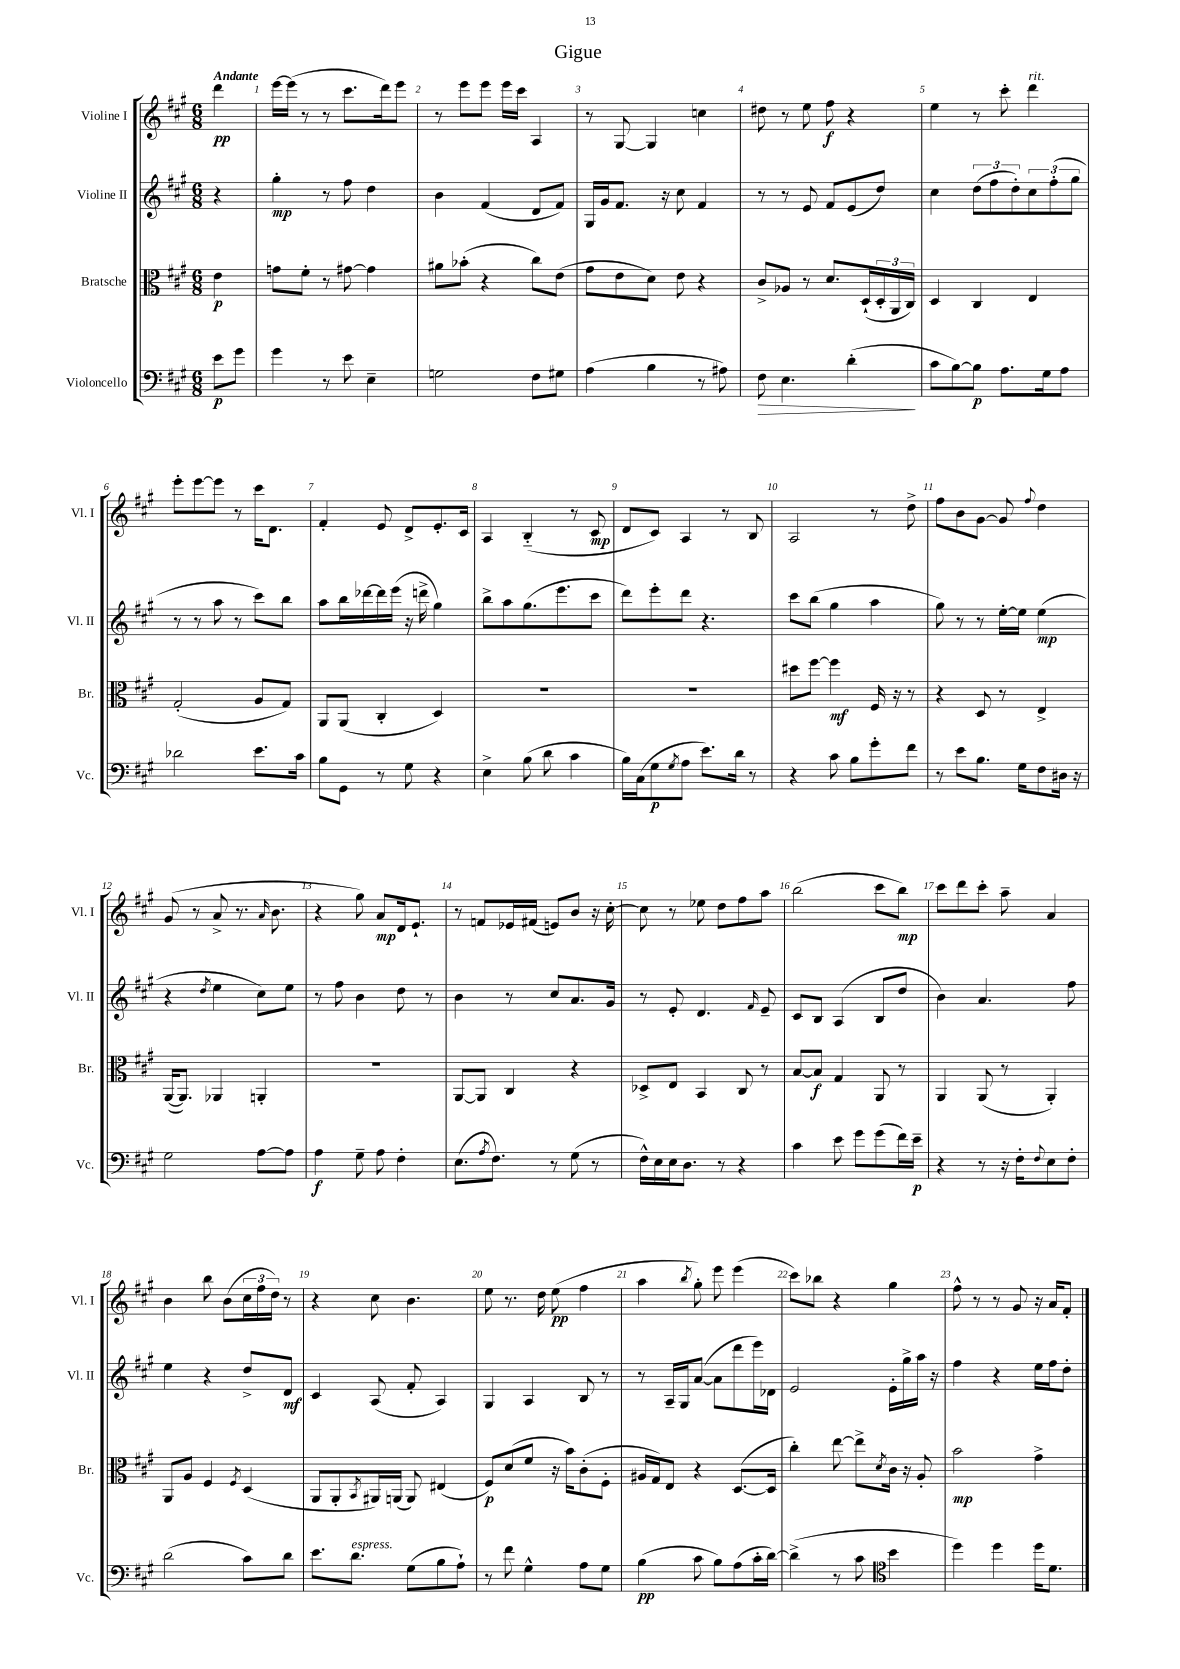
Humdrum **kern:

**kern	**dynam	**kern	**dynam	**kern	**dynam	**kern	**dynam
*part4	*part4	*part3	*part3	*part2	*part2	*part1	*part1
*staff4	*staff4	*staff3	*staff3	*staff2	*staff2	*staff1	*staff1
*I"Violoncello	*	*I"Bratsche	*	*I"Violine II	*	*I"Violine I	*
*I'Vc.	*	*I'Br.	*	*I'Vl. II	*	*I'Vl. I	*
*clefF4	*	*clefC3	*	*clefG2	*	*clefG2	*
*k[f#c#g#]	*	*k[f#c#g#]	*	*k[f#c#g#]	*	*k[f#c#g#]	*
*M6/8	*	*M6/8	*	*M6/8	*	*M6/8	*
=	=	=	=	=	=	=	=
!	!	!	!	!	!	!LO:TX:a:B:t=Andante	!
8e\L	p	4e\	p	4r	.	4ddd\	pp
8g#\J	.	.	.	.	.	.	.
=1	=1	=1	=1	=1	=1	=1	=1
4g#\	.	8gn\L	.	4gg#'\	mp	[16eee\LL	.
.	.	.	.	.	.	(16eee\JJ]	.
.	.	8f#'\J	.	.	.	8r	.
8r	.	8r	.	8r	.	8r	.
8e\	.	[8g#X\	.	8ff#\	.	8.ccc#\L	.
4E~\	.	4g#\]	.	4dd\	.	.	.
.	.	.	.	.	.	16ddd\k)	.
.	.	.	.	.	.	8eee\J	.
=2	=2	=2	=2	=2	=2	=2	=2
2Gn\	.	8a#X\L	.	4b\	.	8r	.
.	.	(8b-X'\J	.	.	.	8eee\L	.
.	.	4r	.	(4f#/	.	8eee\J	.
.	.	.	.	.	.	16eee\LL	.
.	.	.	.	.	.	16ccc#\JJ	.
8F#\L	.	8cc#\L)	.	8d/L	.	4A/	.
8G#X\J	.	(8e\J	.	8f#/J)	.	.	.
=3	=3	=3	=3	=3	=3	=3	=3
(4A\	.	8g#\L	.	16G#/LL	.	8r	.
.	.	.	.	16g#/J	.	.	.
.	.	8e\	.	8.f#/J	.	[8G#/	.
4B\	.	8d\J)	.	.	.	4G#/]	.
.	.	.	.	16r	.	.	.
.	.	8e\	.	8cc#\	.	.	.
8r	.	4r	.	4f#/	.	4ccn\	.
8A#X\)	.	.	.	.	.	.	.
=4	=4	=4	=4	=4	=4	=4	=4
!	!LO:HP:b	!	!	!	!	!	!
8F#\	>	8c#^/L	.	8r	.	8dd#X\	.
4.E\	.	8A-X/J	.	8r	.	8r	.
.	.	8r	.	8e/	.	8ee\	.
.	.	8.d/L	.	8f#/L	.	8ff#\	f
(4d'\	.	.	.	(8e/	.	4r	.
.	.	(16D`/L	.	.	.	.	.
.	.	24D'/	.	8dd/J)	.	.	.
.	.	24AA/	.	.	.	.	.
.	.	24C#/JJ)	.	.	.	.	.
.	]	.	.	.	.	.	.
=5	=5	=5	=5	=5	=5	=5	=5
8c#\L	.	4D/	.	4cc#\	.	4ee\	.
[8B\)	.	.	.	.	.	.	.
8B\J]	p	4C#/	.	(12dd\L	.	8r	.
.	.	.	.	12ff#\	.	.	.
8.A\L	.	.	.	.	.	8ccc#'\	.
.	.	.	.	12dd'\)	.	.	.
!	!	!	!	!	!	!LO:TX:a:i:t=rit.	!
.	.	4E/	.	12cc#\	.	4ddd\	.
16G#\k	.	.	.	.	.	.	.
.	.	.	.	(12ff#'\	.	.	.
8A\J	.	.	.	.	.	.	.
.	.	.	.	12gg#\J	.	.	.
!!LO:LB:g=z
=6	=6	=6	=6	=6	=6	=6	=6
2d-X\	.	(2G#'/	.	8r	.	8eee'\L	.
.	.	.	.	8r	.	[8eee\	.
.	.	.	.	8aa\	.	8eee\J]	.
.	.	.	.	8r	.	8r	.
8.e\L	.	8A/L	.	8ccc#\L)	.	16ccc#\KL	.
.	.	.	.	.	.	8.d\J	.
.	.	8G#/J)	.	8bb\J	.	.	.
16c#\Jk	.	.	.	.	.	.	.
=7	=7	=7	=7	=7	=7	=7	=7
8B\L	.	8AA/L	.	8aa\L	.	4f#'/	.
8GG#\J	.	(8AA/J	.	16bb\L	.	.	.
.	.	.	.	[16ddd-X\	.	.	.
8r	.	4C#'/	.	16ddd-\]	.	8e/	.
.	.	.	.	(16eee\JJ	.	.	.
8G#\	.	.	.	16r	.	8d^/L	.
.	.	.	.	16dddn^\	.	.	.
4r	.	4D/)	.	4gg#\)	.	8.e'/	.
.	.	.	.	.	.	16c#/Jk	.
=8	=8	=8	=8	=8	=8	=8	=8
4E^\	.	2.r	.	8bb^\L	.	4A/	.
.	.	.	.	8aa\	.	.	.
(8B\	.	.	.	(8.gg#\	.	(4B/	.
8d\	.	.	.	.	.	.	.
.	.	.	.	8.eee\	.	.	.
4c#\	.	.	.	.	.	8r	.
.	.	.	.	8ccc#\J	.	8c#/	mp
=9	=9	=9	=9	=9	=9	=9	=9
16B\LL)	.	2.r	.	8ddd\L)	.	8d/L	.
(16C#\J	.	.	.	.	.	.	.
8G#\	p	.	.	8eee'\	.	8c#/J)	.
8qG#/	.	.	.	.	.	.	.
8A\J	.	.	.	8ddd\J	.	4A/	.
8.e\L)	.	.	.	4.r	.	.	.
.	.	.	.	.	.	8r	.
16d\Jk	.	.	.	.	.	.	.
8r	.	.	.	.	.	8B/	.
=10	=10	=10	=10	=10	=10	=10	=10
4r	.	8dd#X\L	.	8ccc#\L	.	2A/	.
.	.	[8ff#\J	.	(8bb\J	.	.	.
8c#\	.	4ff#\]	mf	4gg#\	.	.	.
8B\L	.	.	.	.	.	.	.
8g#'\	.	16F#/	.	4aa\	.	8r	.
.	.	16r	.	.	.	.	.
8f#\J	.	8r	.	.	.	8dd^\	.
=11	=11	=11	=11	=11	=11	=11	=11
8r	.	4r	.	8gg#\)	.	8ff#\L	.
8e\L	.	.	.	8r	.	8b\	.
8.B\J	.	8D/	.	8r	.	[8g#\J	.
.	.	8r	.	[16ee'\LL	.	8g#/]	.
16G#\KL	.	.	.	16ee\JJ]	.	.	.
.	.	.	.	.	.	8qqff#/	.
8F#\	.	4E^/	.	(4ee\	mp	4dd\	.
16D#X\Jk	.	.	.	.	.	.	.
16r	.	.	.	.	.	.	.
!!LO:LB:g=z
=12	=12	=12	=12	=12	=12	=12	=12
2G#\	.	([16AA/KL	.	4r	.	(8g#/	.
.	.	8.AA/J])	.	.	.	.	.
.	.	.	.	.	.	8r	.
.	.	.	.	8qdd/	.	.	.
.	.	4AA-X/	.	4ee\	.	8a^/	.
.	.	.	.	.	.	8.r	.
[8A\L	.	4AAn'/	.	8cc#\L)	.	.	.
.	.	.	.	.	.	16qqa/	.
.	.	.	.	.	.	8.b\	.
8A\J]	.	.	.	8ee\J	.	.	.
=13	=13	=13	=13	=13	=13	=13	=13
4A\	f	2.r	.	8r	.	4r	.
.	.	.	.	8ff#\	.	.	.
8G#~\	.	.	.	4b\	.	8gg#\)	.
8A\	.	.	.	.	.	8a/L	mp
4F#'\	.	.	.	8dd\	.	16d/k	.
.	.	.	.	.	.	8.e`/J	.
.	.	.	.	8r	.	.	.
=14	=14	=14	=14	=14	=14	=14	=14
(8.E\L	.	[8AA/L	.	4b\	.	8r	.
.	.	8AA/J]	.	.	.	8fn/L	.
8qA/	.	.	.	.	.	.	.
8.F#\J)	.	.	.	.	.	.	.
.	.	4C#/	.	8r	.	16e-X/L	.
.	.	.	.	.	.	(16f#X/JJ	.
8r	.	.	.	8cc#/L	.	8en/L)	.
(8G#\	.	4r	.	8.a/	.	8b/J	.
8r	.	.	.	.	.	16r	.
.	.	.	.	16g#/Jk	.	[16cc#'\	.
=15	=15	=15	=15	=15	=15	=15	=15
16F#^^\LL)	.	8D-X^/L	.	8r	.	8cc#\]	.
16E\	.	.	.	.	.	.	.
16E\J	.	8E/J	.	8e'/	.	8r	.
8.D\J	.	.	.	.	.	.	.
.	.	4BB/	.	4.d/	.	8ee-X\	.
8r	.	.	.	.	.	8dd\L	.
4r	.	8C#/	.	.	.	8ff#\	.
.	.	.	.	16qqf#/	.	.	.
.	.	8r	.	8e~/	.	8aa\J	.
=16	=16	=16	=16	=16	=16	=16	=16
4c#\	.	[8B/L	.	8c#/L	.	(2bb\	.
.	.	8B/J]	f	8B/J	.	.	.
8e\	.	4G#/	.	(4A/	.	.	.
8g#\L	.	.	.	.	.	.	.
(8g#\	.	8AA/	.	8B/L	.	8ccc#\L	.
16f#\L)	.	8r	.	8dd/J	.	8bb\J)	mp
16e~\JJ	p	.	.	.	.	.	.
=17	=17	=17	=17	=17	=17	=17	=17
4r	.	4AA/	.	4b\)	.	8ccc#\L	.
.	.	.	.	.	.	8ddd\	.
8r	.	(8AA/	.	4.a/	.	8ccc#'\J	.
16r	.	8r	.	.	.	8aa~\	.
16F#'\KL	.	.	.	.	.	.	.
8qqF#/	.	.	.	.	.	.	.
8E\	.	4AA'/)	.	.	.	4a/	.
8F#'\J	.	.	.	8ff#\	.	.	.
!!LO:LB:g=z
=18	=18	=18	=18	=18	=18	=18	=18
(2d\	.	8AA/L	.	4ee\	.	4b\	.
.	.	8A/J	.	.	.	.	.
.	.	4F#/	.	4r	.	8bb\	.
.	.	.	.	.	.	(8b\L	.
.	.	8qF#/	.	.	.	.	.
8c#\L)	.	(4D/	.	8dd^/L	.	24cc#\L	.
.	.	.	.	.	.	24ff#\	.
.	.	.	.	.	.	24dd\JJ)	.
8d\J	.	.	.	8d/J	mf	8r	.
=19	=19	=19	=19	=19	=19	=19	=19
8.e\L	.	8AA/L	.	4c#/	.	4r	.
.	.	8AA'/	.	.	.	.	.
!LO:TX:a:i:t=espress.	!	!	!	!	!	!	!
8.d\J	.	.	.	.	.	.	.
.	.	8qBB/	.	.	.	.	.
.	.	16AA#X/L)	.	(8A/	.	8cc#\	.
.	.	(16AAn/JJ	.	.	.	.	.
(8G#\L	.	8AA/)	.	8f#'/	.	4.b\	.
8B\	.	(4E#X/	.	4A/)	.	.	.
8A`\J)	.	.	.	.	.	.	.
=20	=20	=20	=20	=20	=20	=20	=20
8r	.	8F#/L)	p	4G#/	.	8ee\	.
8f#\	.	(8d/	.	.	.	8.r	.
4G#^^\	.	8f#/J	.	4A/	.	.	.
.	.	.	.	.	.	16dd\	.
.	.	16r	.	.	.	(8ee\	pp
.	.	16b\KL)	.	.	.	.	.
8A\L	.	(8c#'\	.	8B/	.	4ff#\	.
8G#\J	.	8F#'\J	.	8r	.	.	.
=21	=21	=21	=21	=21	=21	=21	=21
(4B\	pp	16A#X/LL	.	8r	.	4aa\	.
.	.	16G#/J)	.	.	.	.	.
.	.	8E/J	.	16A~/LL	.	.	.
.	.	.	.	16G#/J	.	.	.
.	.	.	.	.	.	8qbb/	.
8c#\	.	4r	.	([8a/J	.	8gg#'\)	.
8B\L)	.	.	.	8a\L]	.	8eee\	.
(8A\	.	([8.D/L	.	8ddd\	.	(4eee\	.
16c#'\L	.	.	.	16eee\L)	.	.	.
[16d\JJ)	.	16D/Jk]	.	16d-X\JJ	.	.	.
=22	=22	=22	=22	=22	=22	=22	=22
(4d^\]	.	4cc#'\)	.	2e/	.	8ccc#\L)	.
.	.	.	.	.	.	8bb-X\J	.
8r	.	[8ee\	.	.	.	4r	.
8c#\	.	8ee^\L]	.	.	.	.	.
*clefC4	*	*	*	*	*	*	*
.	.	8qd/	.	.	.	.	.
4b\	.	16c#\Jk	.	16e'\LL	.	4gg#\	.
.	.	16r	.	16gg#^\	.	.	.
.	.	8A'/	.	16aa\JJ	.	.	.
.	.	.	.	16r	.	.	.
=23	=23	=23	=23	=23	=23	=23	=23
4dd\)	.	2b\	mp	4ff#\	.	8ff#^^\	.
.	.	.	.	.	.	8r	.
4dd\	.	.	.	4r	.	8r	.
.	.	.	.	.	.	8g#/	.
16dd\KL	.	4g#^\	.	16ee\LL	.	16r	.
8.d\J	.	.	.	16ff#\J	.	16a/KL	.
.	.	.	.	8dd'\J	.	8f#'/J	.
==	==	==	==	==	==	==	==
*-	*-	*-	*-	*-	*-	*-	*-
